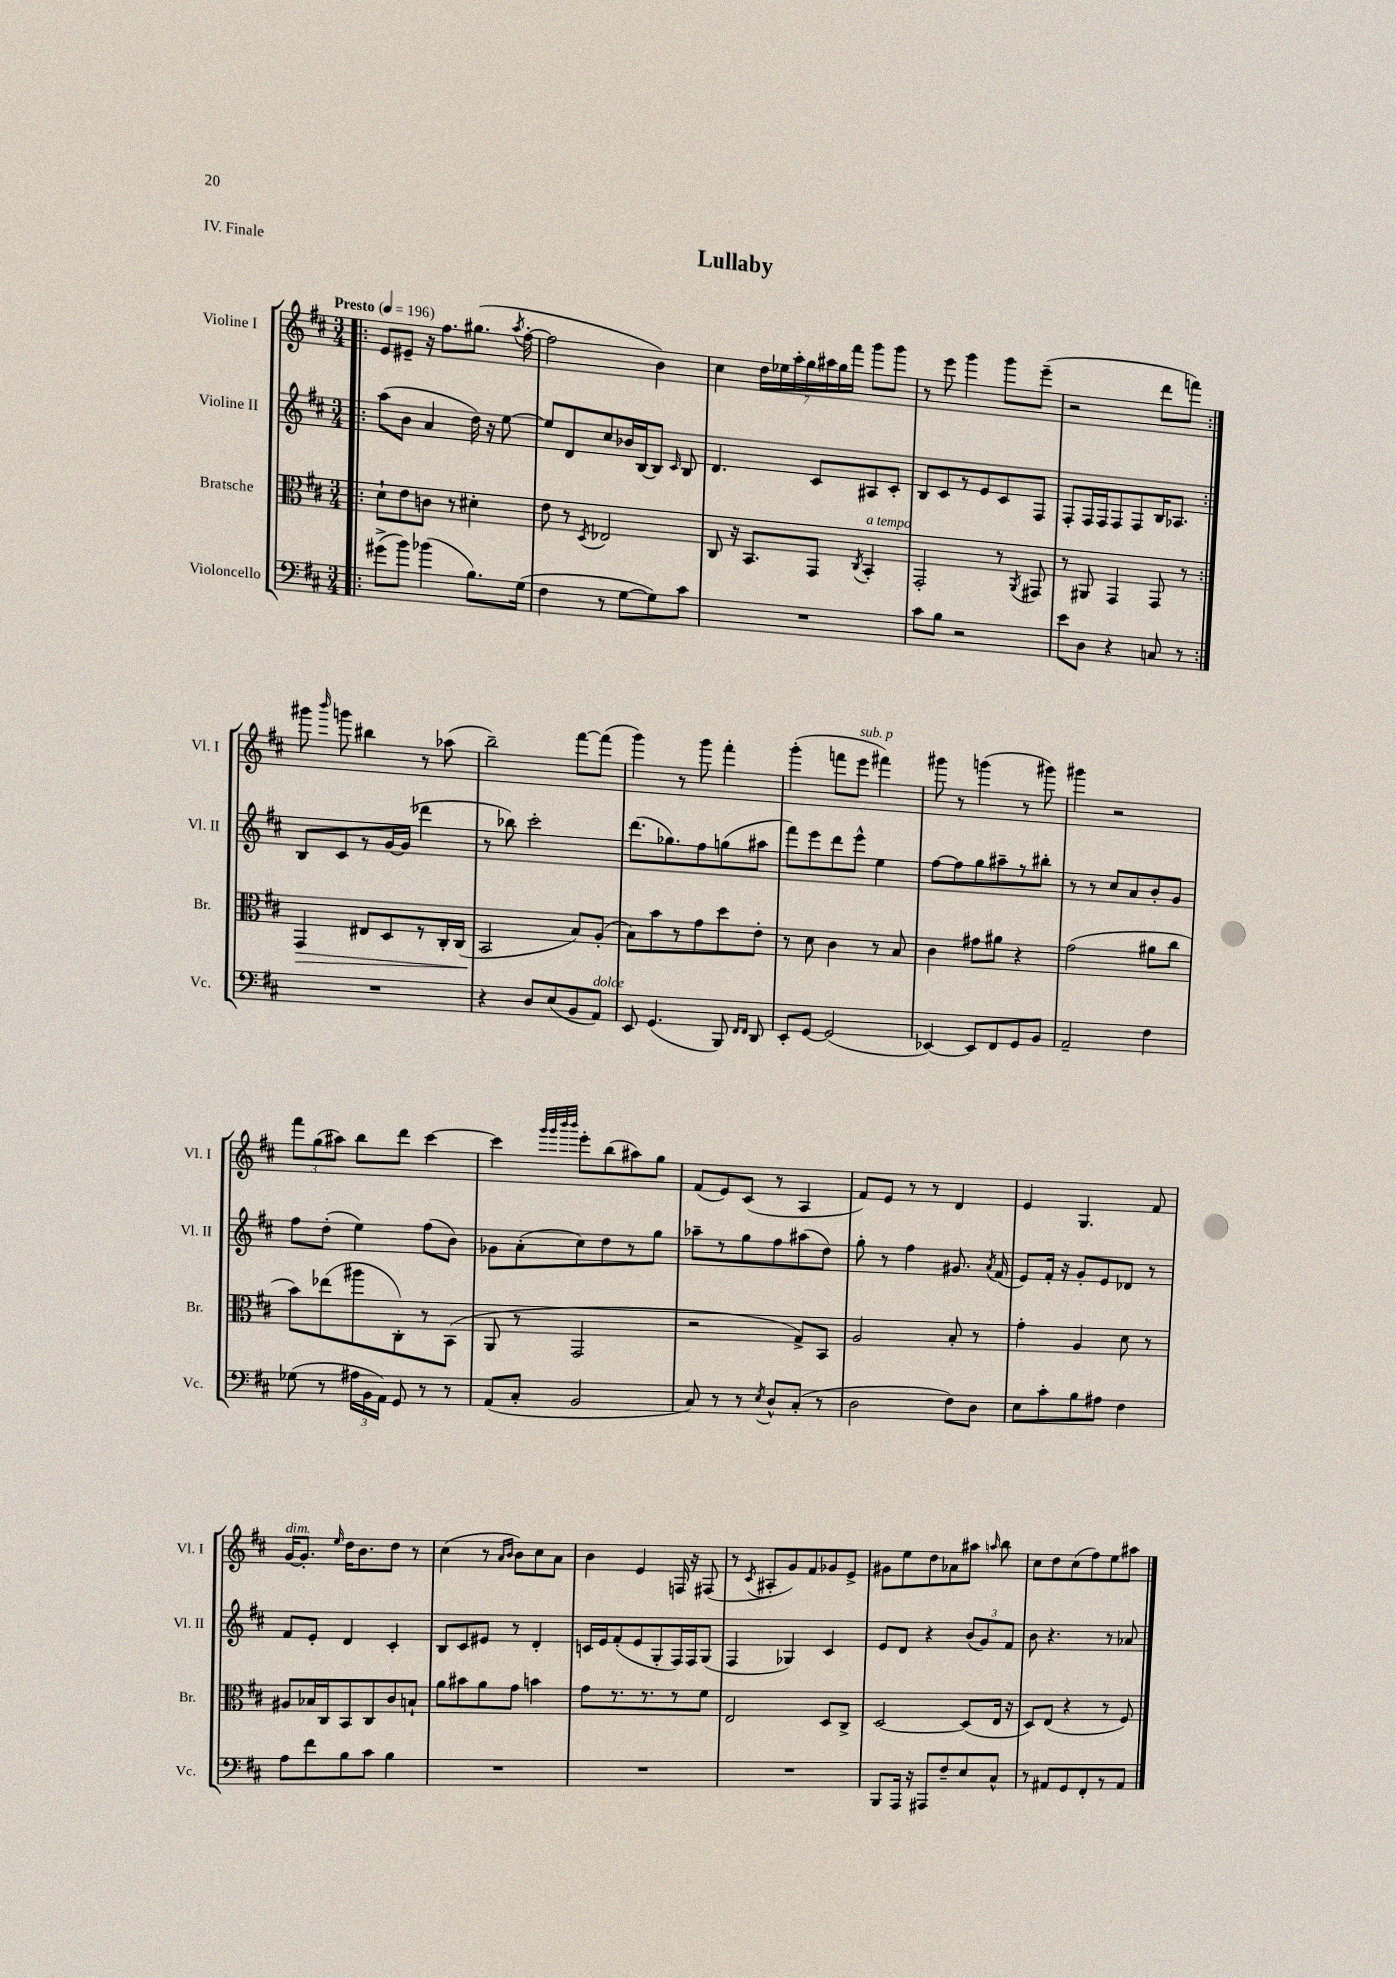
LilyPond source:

\header { title = "Lullaby" piece = "IV. Finale" }
<<
\new StaffGroup <<
\new Staff = "s0" \with { instrumentName = "Violine I" shortInstrumentName = "Vl. I" } {
    \clef treble \key d \major \numericTimeSignature \time 3/4 \tempo "Presto" 4 = 196
    \autoBeamOff \repeat volta 2 { \bar ".|:" e'8[ eis'8]-- r16 fis''8.[ gis''8.]( \acciaccatura { a''8 } fis''16~-. |
    fis''2 b'4) |
    cis''4 \tuplet 7/4 { d''16[ ees''16 a''16-. g''16 ais''16 g''16 fis'''16] } g'''8[ g'''8] |
    r8 e'''8 g'''4 g'''8[ e'''8]--( |
    r2 d'''8[ f'''8]) | }
    gis'''8 \grace { b'''16 } g'''8 bis''4 r8 aes''8( |
    b''2--) fis'''8[~ fis'''8]( |
    g'''4) r8 g'''8 fis'''4-. |
    g'''4-.( f'''8[ e'''8]^\markup { \italic "sub. p" } fis'''4) |
    gis'''8 r8 g'''4( r8 gis'''8) |
    gis'''4 r2 |
    \tuplet 3/2 { fis'''8[ g''8( ais''8]) } b''8[ d'''8] cis'''4~ |
    cis'''4 \grace { g'''32[ g'''32 b'''32 b'''32] } e'''8[-. b''8( ais''8) g''8] |
    fis'8[( e'8) cis'8]( r8 a4 |
    fis'8[) e'8] r8 r8 d'4 |
    e'4 g4. fis'8 |
    g'16[~^\markup { \italic "dim." } g'8.]-. \grace { e''16 } d''16[ b'8. d''8] r8 |
    cis''4( r8 \grace { a'16[ b'16] } b'8[) cis''8 a'8] |
    b'4 e'4 f16 r16 fis8( |
    r8 \acciaccatura { cis'8 } ais8[-. g'8) fis'8 ges'8 e'8]-> |
    gis'8[ e''8 d''8 aes'8 ais''8] \grace { a''16 } b''8 |
    cis''8[ d''8 cis''8( fis''8) e''8 ais''8] \bar "|." |
}
\new Staff = "s1" \with { instrumentName = "Violine II" shortInstrumentName = "Vl. II" } {
    \clef treble \key d \major \numericTimeSignature \time 3/4
    \autoBeamOff \repeat volta 2 { \bar ".|:" a''8[( b'8] a'4 d''16) r16 e''8~ |
    e''8[ d'8 cis''8 bes'16 b16~ b8] \grace { cis'16 } b8 |
    d'4. cis'8[ ais8 cis'8]-. |
    b8[ cis'8 r8 e'8 cis'8 fis8] |
    fis8[-. fis16 fis16 fis8 fis8 b16 aes8.] | }
    b8[ cis'8 r8 g'16~ g'16]( des'''4 |
    r8 bes''8) cis'''2-. |
    d'''8.[( ges''8.) fis''8 g''8( ais''8] |
    fis'''8[) e'''8 d'''8 e'''8]-^ e''4 |
    fis''8[~ fis''8 g''8 ais''8-- r8 bis''8]-. |
    r8 r8 cis''8[ a'8 b'8-. g'8] |
    fis''8[ d''8]-.( e''4) fis''8[( b'8]) |
    ges'8[ a'8-.( cis''8) d''8 r8 g''8] |
    aes''8[-- r8 g''8 fis''8 ais''8( d''8]) |
    g''8-. r8 fis''4 gis'8. \acciaccatura { a'8 } fis'16( |
    e'8[) fis'16]-. r16 g'8[-. e'8 des'8] r8 |
    fis'8[ e'8]-. d'4 cis'4-. |
    b8[ cis'8 eis'8] r8 d'4-. |
    c'16[ e'16 fis'8-.( e'8 g8-. fis16) fis16 g8]( |
    fis4 ges4) cis'4 |
    e'8[ d'8] r4 \tuplet 3/2 { b'8[( g'8) fis'8] } |
    b'8 r4. r8 aes'8 \bar "|." |
}
\new Staff = "s2" \with { instrumentName = "Bratsche" shortInstrumentName = "Br." } {
    \clef alto \key d \major \numericTimeSignature \time 3/4
    \autoBeamOff \repeat volta 2 { \bar ".|:" d'8[-! e'8 c'8] r8 dis'4-. |
    e'8 r8 \acciaccatura { d8 } ees2 |
    cis8 r16 b,8.[ g,8] \acciaccatura { cis8 } b,4-.^\markup { \italic "a tempo" } |
    g,2-. r8 \acciaccatura { a,8 } gis,8 |
    r8 ais,8 g,4 g,8 r8 | }
    g,4\> eis8[ d8 r8 cis16-. cis16]( |
    b,2\! b8[) a8]-.( |
    b8[) b'8 r8 g'8 d''8 e'8]-. |
    r8 d'8 cis'4 r8 b8 |
    cis'4 gis'8[ ais'8] r4 |
    g'2( ais'8[ cis''8] |
    b'8[) ees''8( ais''8 cis8-.) r8 b,8]( |
    a,8 r8 g,2 |
    r2 g8[->) b,8] |
    a2 b8-. r8 |
    g'4-. a4 d'8 r8 |
    ais8[ bes16 cis16 b,8 cis8 cis'8 b8]-! |
    a'8[ bis'8 a'8 g'8] b'4 |
    g'8[ r8. r8. r8 fis'8] |
    e2 d8[ cis8]-> |
    d2~ d8[( e16] r16 |
    d8[) e8]( r4 r8 fis8) \bar "|." |
}
\new Staff = "s3" \with { instrumentName = "Violoncello" shortInstrumentName = "Vc." } {
    \clef bass \key d \major \numericTimeSignature \time 3/4
    \autoBeamOff \repeat volta 2 { \bar ".|:" gis'8[->( b'8]) bes'4( b8.[) g16]( |
    fis4 r8 g8[~ g8) cis'8] |
    R2. |
    cis'8[ b8] r2 |
    e'8[ d8] r4 c8 r8 | }
    R2. |
    r4 d8[ e8( b,8 a,8]^\markup { \italic "dolce" }) |
    e,8 g,4.( b,,8) \grace { fis,16[ fis,16] } d,8 |
    e,8[-. g,8]~ g,2( |
    ees,4~) ees,8[ fis,8 g,8 b,8] |
    a,2-- fis4 |
    ges8( r8 \tuplet 3/2 { ais16[ b,16 a,16]) } g,8 r8 r8 |
    a,8[( cis8]-. b,2 |
    cis8) r8 r8 \acciaccatura { e8 } d8[-^ cis8]-.( r8 |
    d2 fis8[) d8] |
    e8[ cis'8-. b8 ais8] fis4 |
    a8[ fis'8 b8 cis'8] b4 |
    R2. |
    R2. |
    R2. |
    b,,8[ a,,16] r16 ais,,8[ fis8-- e8 cis8]-^ |
    r8 ais,8[ g,8 fis,8-. r8 ais,8] \bar "|." |
}
>>
>>
\layout { \context { \Score \remove "Bar_number_engraver" } }
